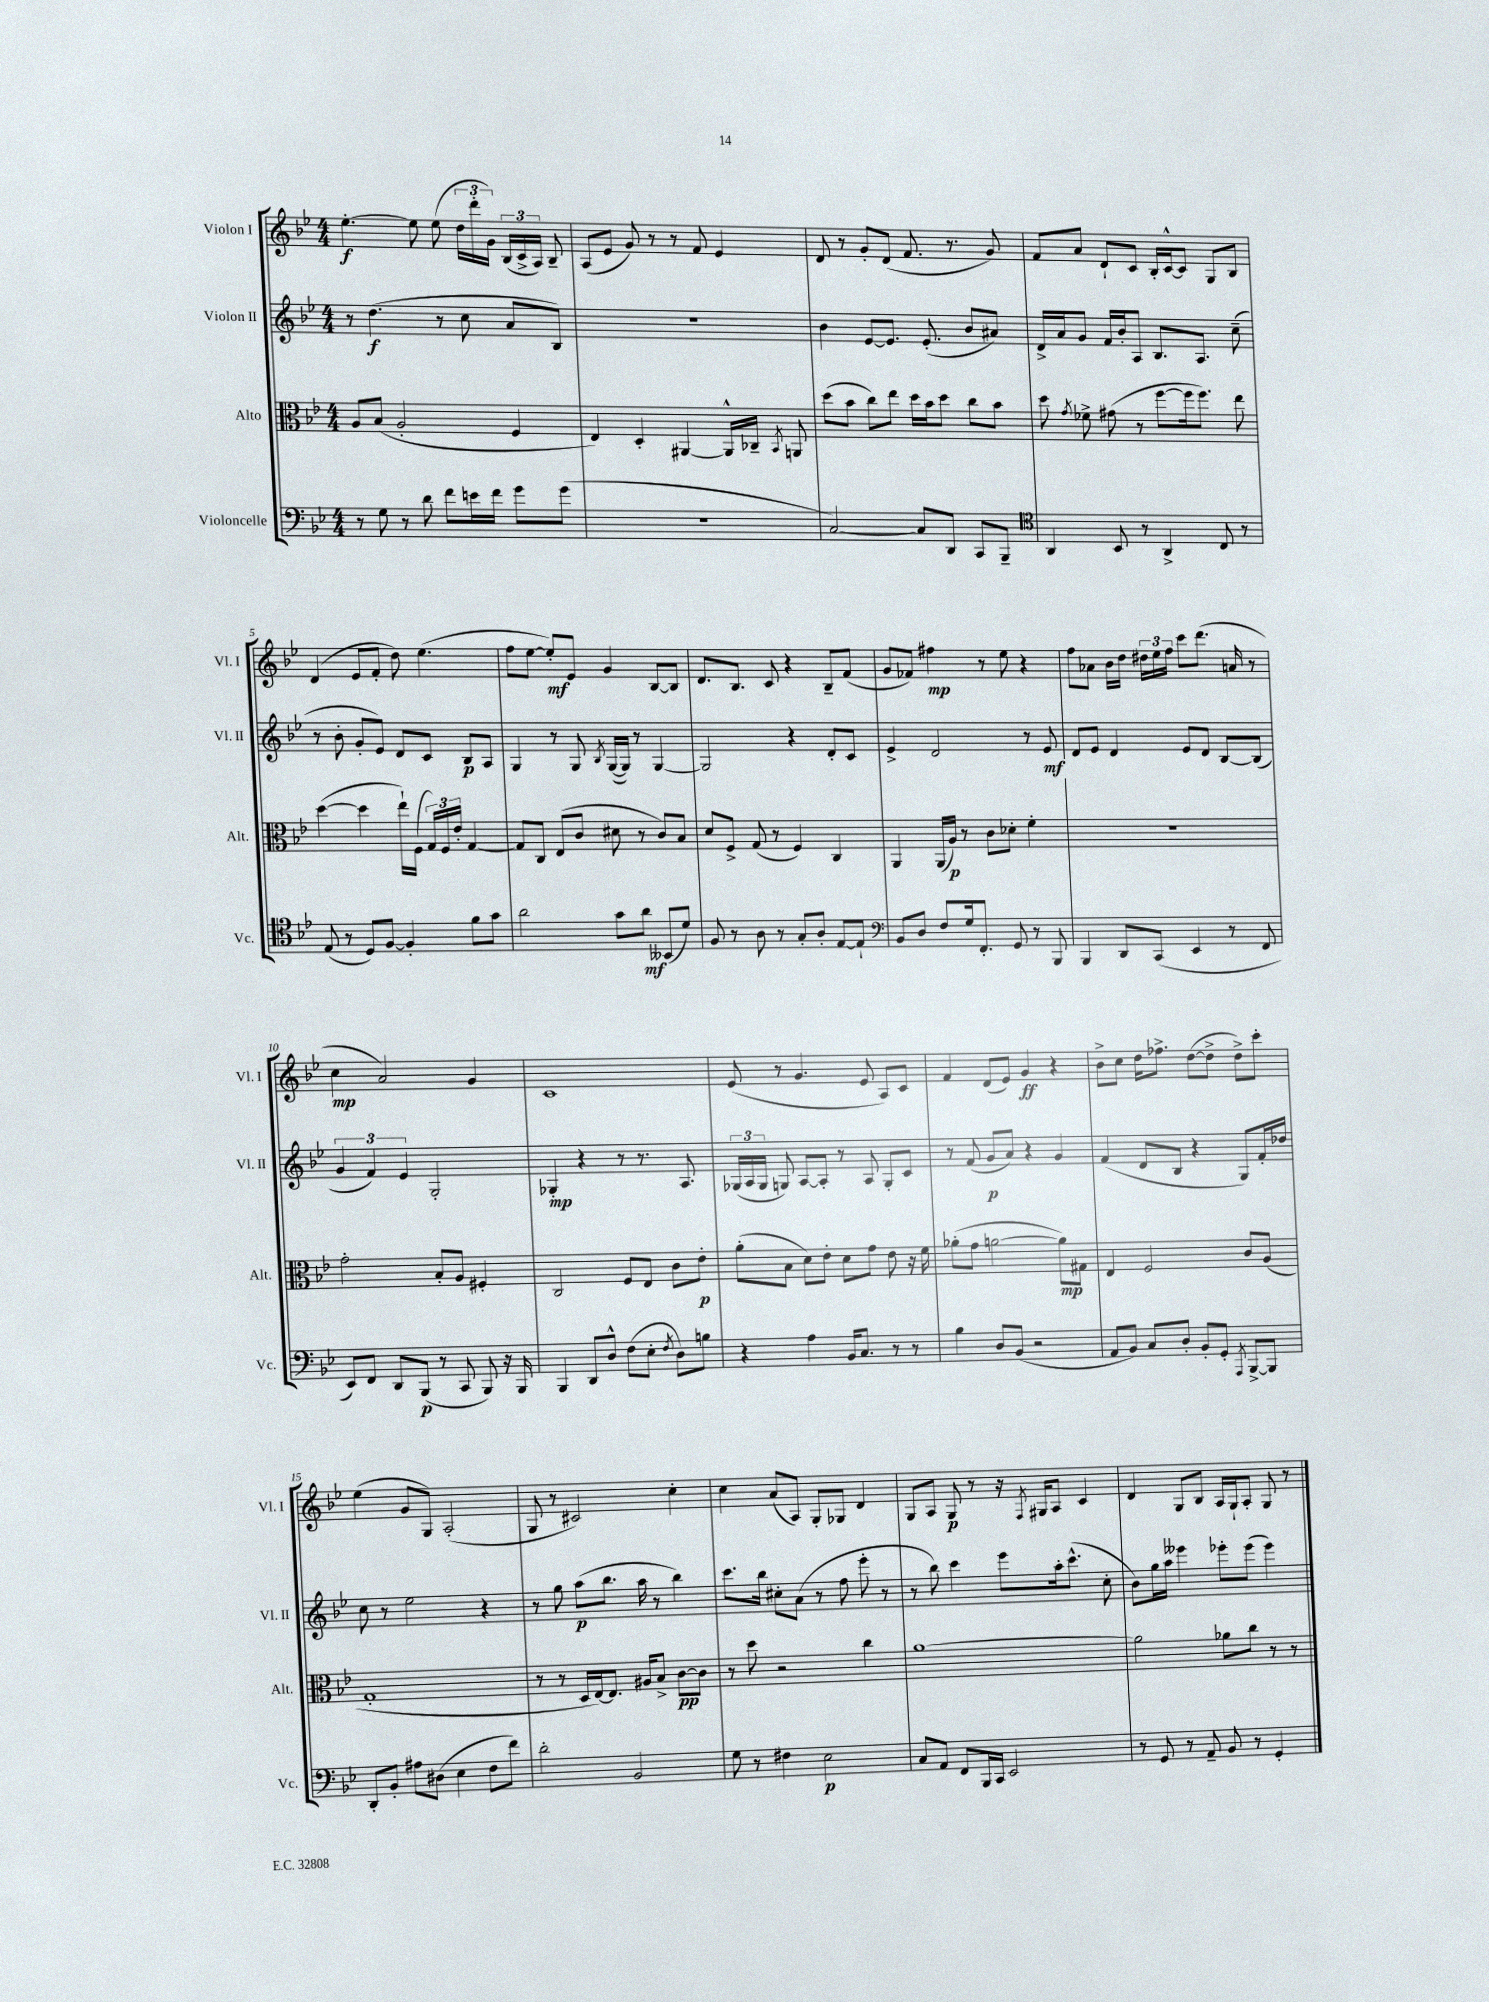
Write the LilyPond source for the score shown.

<<
\new StaffGroup <<
\new Staff = "s0" \with { instrumentName = "Violon I" shortInstrumentName = "Vl. I" } {
    \clef treble \key bes \major \numericTimeSignature \time 4/4
    \autoBeamOff ees''4.~-.\f ees''8 ees''8( \tuplet 3/2 { d''16[ d'''16-. g'16]) } \tuplet 3/2 { bes16[( c'16-> a16]) } bes8-- |
    a8[( ees'8] g'8) r8 r8 f'8 ees'4 |
    d'8 r8 g'8[-. d'8]( f'8. r8. g'8) |
    f'8[ a'8] d'8[-! c'8] bes16[-. c'16~-^ c'8] g8[ bes8] |
    d'4( ees'8[ f'8]-. d''8) ees''4.( |
    f''8[ ees''8]~ ees''8[-.\mf) ees'8] g'4 bes8[~ bes8] |
    d'8.[ bes8.] c'8 r4 bes8[-- f'8]( |
    g'8[ fes'8]) fis''4\mp r8 ees''8 r4 |
    f''8[ aes'8] bes'16[ d''16] \tuplet 3/2 { dis''16[ ees''16 f''16] } c'''8[ d'''8.]( a'16 r8 |
    c''4\mp a'2) g'4 |
    c'1 |
    ees'8( r8 g'4. ees'8 a8[) c'8] |
    f'4 d'8[( ees'8]) g'4\ff r4 |
    bes'8[-> c''8] d''16[ fes''8.]-> d''8[~( d''8]-> d''8[->) c'''8]-. |
    ees''4( g'8[ g8]) a2-.( |
    g8 r8 cis'2) c''4-. |
    c''4 a'8[( a8]) g8[-. ges8] d'4 |
    g8[ a8] g8\p r8 r16 \acciaccatura { f8 } gis16[ a8] c'4 |
    d'4 g8[ bes8] a16[ g16-! a8]-. g8 r8 \bar "|." |
}
\new Staff = "s1" \with { instrumentName = "Violon II" shortInstrumentName = "Vl. II" } {
    \clef treble \key bes \major \numericTimeSignature \time 4/4
    \autoBeamOff r8 d''4.\f( r8 c''8 a'8[ bes8]) |
    R1 |
    bes'4 ees'8[~ ees'8.] ees'8.-.( bes'8[ ais'8]) |
    d'16[-> a'16 g'8] f'16[ bes'16-. a8] bes8.[ a8.] c''8--( |
    r8 bes'8-. g'8[-. ees'8]) d'8[ c'8] bes8[\p a8] |
    g4 r8 g8 \acciaccatura { bes8 } g16[~( g16]) r8 g4~ |
    g2 r4 d'8[-. c'8] |
    ees'4-> d'2 r8 ees'8\mf |
    d'8[ ees'8] d'4 ees'8[ d'8] bes8[~ bes8]( |
    \tuplet 3/2 { g'4 f'4) ees'4 } g2-. |
    ges4-.\mp r4 r8 r8. a8. |
    \tuplet 3/2 { ges16[( a16 ges16] } g8) a8[~ a8]-. r8 a8 g8[-. c'8] |
    r8 f'8( g'8[\p a'8]) r4 g'4 |
    f'4( d'8[ bes8] r4 g8[) f'16-. des''16] |
    c''8 r8 ees''2 r4 |
    r8 g''8 a''8[\p( bes''8.] a''16 r8 bes''4) |
    c'''8.[ bes''16] cis''8[-. a'8]( r8 f''8 ees'''8-. r8 |
    r8 bes''8) c'''4 ees'''8[ a''16-. c'''8.]-^( c''8-. |
    bes'8[) g''16 a''16] eeses'''4 ees'''8[-. ees'''8]( ees'''4) \bar "|." |
}
\new Staff = "s2" \with { instrumentName = "Alto" shortInstrumentName = "Alt." } {
    \clef alto \key bes \major \numericTimeSignature \time 4/4
    \autoBeamOff a8[ bes8]( a2-. f4 |
    ees4) d4-. ais,4~ ais,16[-^ ces16]-- \acciaccatura { bes,8 } a,8 |
    d''8[( bes'8] c''8[) ees''8] d''16[ bes'16 d''8] c''8[ bes'8] |
    d''8 \acciaccatura { g'8 } fes'8-> gis'8( r8 f''8[~ f''16 f''8.]) ees''8 |
    d''4~( d''4 ees''16[-!) f16]( \tuplet 3/2 { g16[) f16 ees'16]-. } g4~ |
    g8[ c8] ees8[( c'8] dis'8 r8 c'8[) bes8] |
    d'8[ f8]-> g8( r8 f4) c4 |
    a,4 a,16[( a16]\p) r8 c'8[ des'8]-. f'4-. |
    r1 |
    g'2-. bes8[-. a8] fis4-. |
    c2 f8[ ees8] c'8[ ees'8]-.\p |
    a'8[-.( bes8] d'8[) ees'8]-. d'8[ g'8] ees'8 r16 f'16 |
    aes'8[-.( g'8] a'2~ a'8[\mp) gis8] |
    ees4 f2 c'8[ a8]( |
    g1-. |
    r8 r8 d16[ ees16~) ees8.] ais16[ bes8]-> c'8[~\pp c'8] |
    r8 d''8 r2 c''4 |
    a'1~ |
    a'2 aes'8[ c''8] r8 r8 \bar "|." |
}
\new Staff = "s3" \with { instrumentName = "Violoncelle" shortInstrumentName = "Vc." } {
    \clef bass \key bes \major \numericTimeSignature \time 4/4
    \autoBeamOff r8 g8 r8 d'8 f'8[ e'16 f'16] g'8[ g'8]( |
    R1 |
    c2~) c8[ d,8] c,8[ bes,,8]-- |
    \clef tenor a,4 bes,8 r8 a,4-> c8 r8 |
    ees8( r8 d8[) f8]~ f4-. f'8[ g'8] |
    a'2 g'8[ a'8]\mf beses,8[( d'8]) |
    f8 r8 a8 r8 g8[-. a8]-. ees8[~ ees8]-! |
    \clef bass bes,8[ d8] f8[ g16 f,8.]-. g,8 r8 bes,,8 |
    bes,,4 d,8[ c,8]( ees,4 r8 f,8 |
    ees,8[) f,8] d,8[ bes,,8]\p( r8 c,8 bes,,8) r16 bes,,16 |
    bes,,4 d,8[ d8]-^ f8[( ees8]-. \acciaccatura { f8 } d8[) b8] |
    r4 a4 bes,16[ c8.] r8 r8 |
    bes4 d8[ bes,8]( r2 |
    a,8[ bes,8]) c8[ d8]-. bes,8[-. g,8]-. \acciaccatura { a,,8 } bes,,8[~-> bes,,8] |
    d,8[-. bes,8]-. ais8[ dis8]( ees4 f8[ f'8]) |
    d'2-. bes,2 |
    g8 r8 fis4 ees2\p |
    c8[ a,8] f,8[ bes,,16 c,16] ees,2 |
    r8 g,8 r8 a,8-- bes,8 r8 g,4-. \bar "|." |
}
>>
>>
